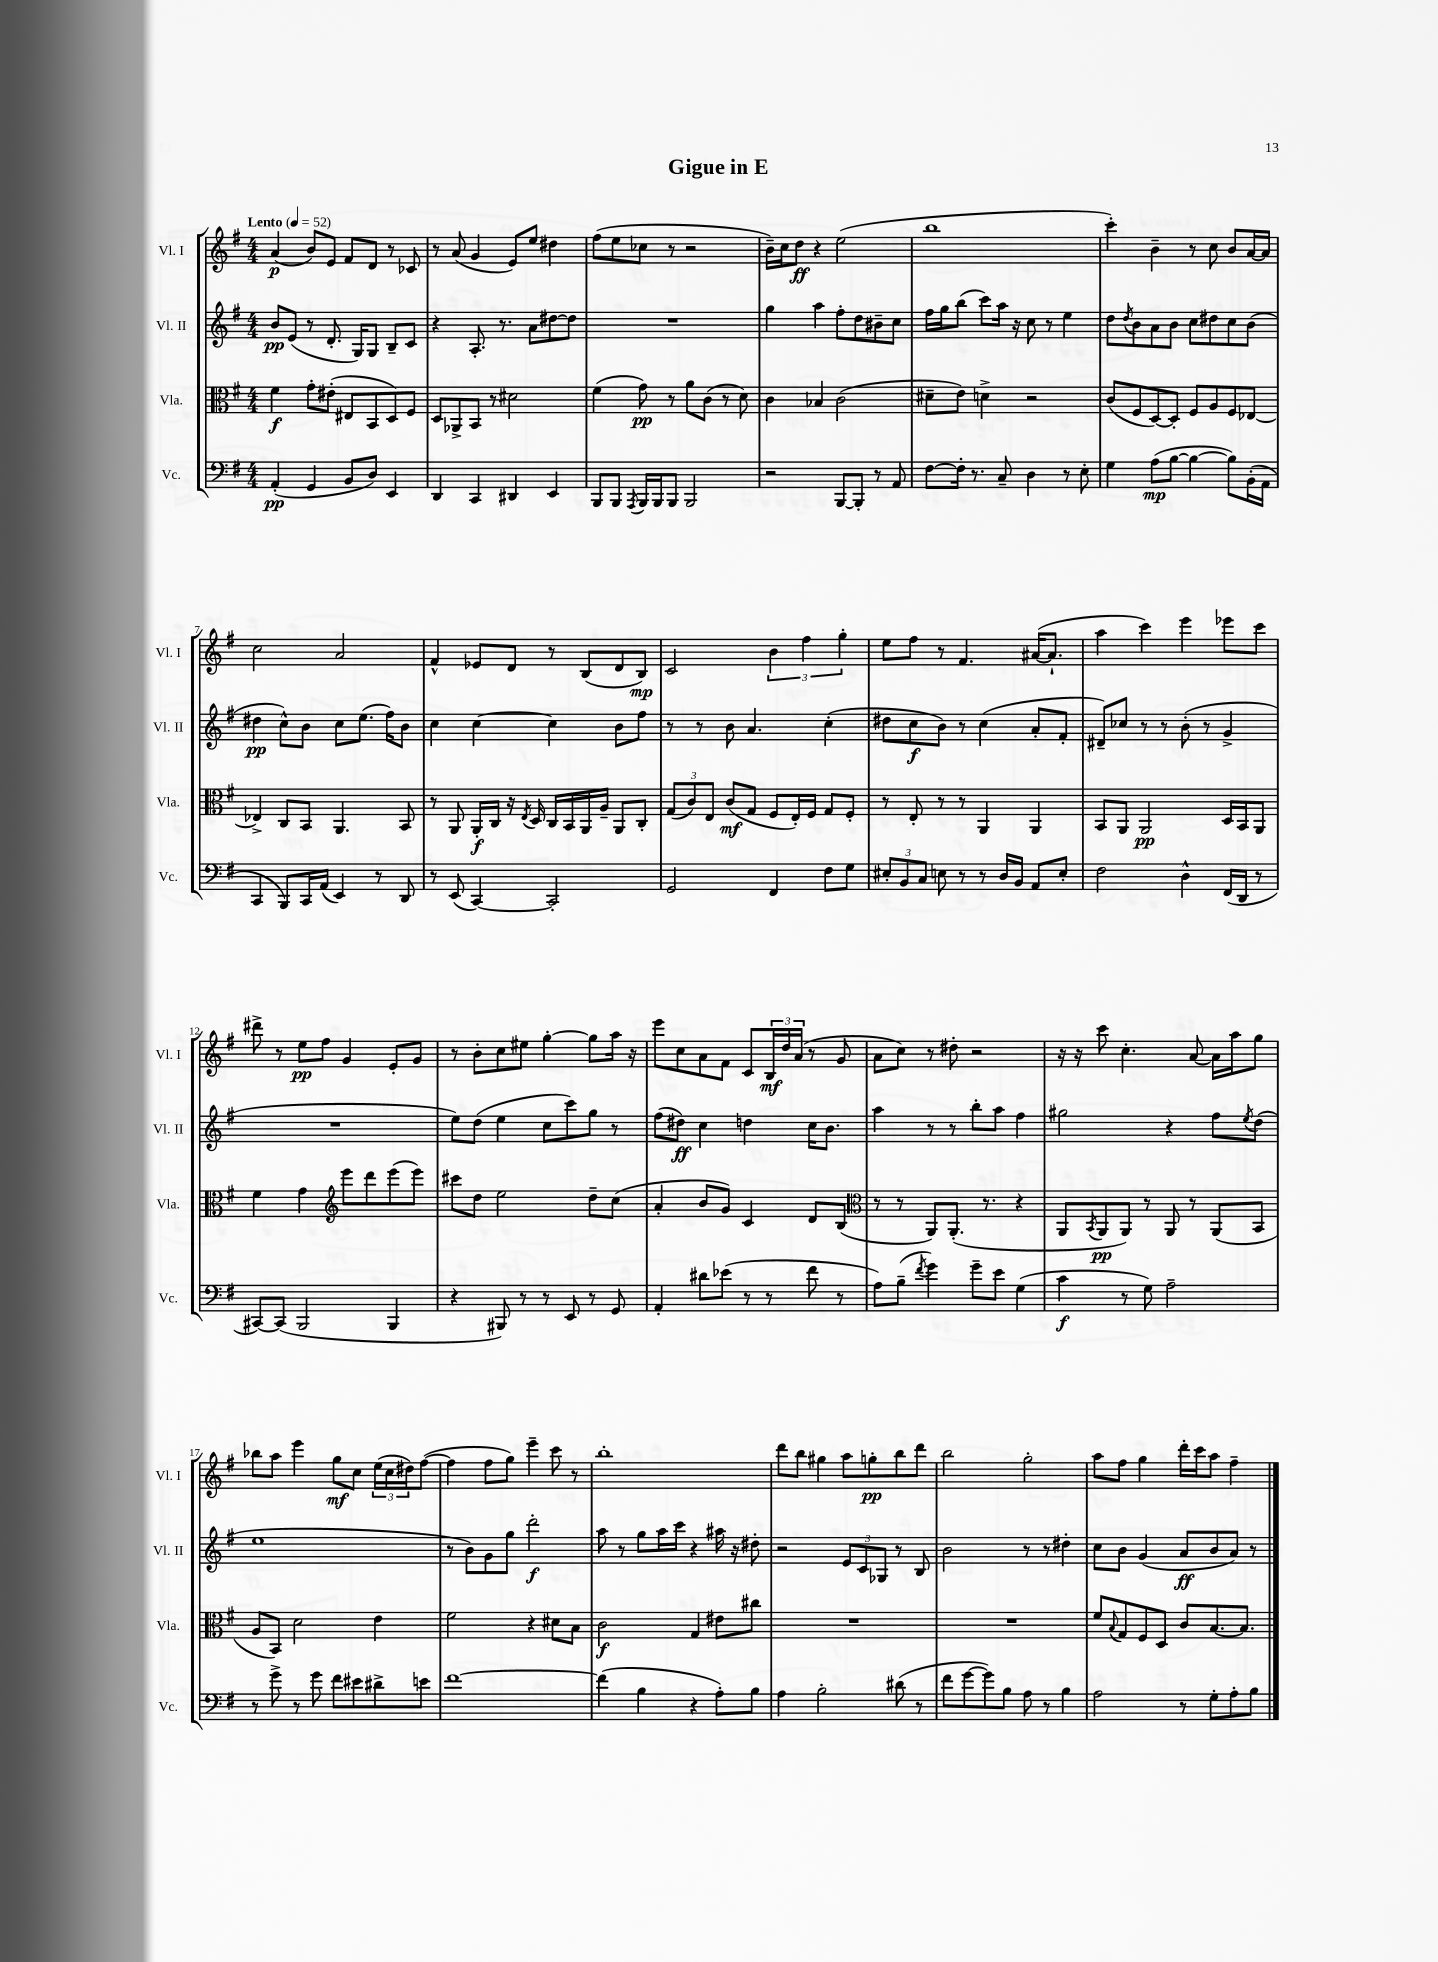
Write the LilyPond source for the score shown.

\header { title = "Gigue in E" }
<<
\new StaffGroup <<
\new Staff = "s0" \with { instrumentName = "Vl. I" shortInstrumentName = "Vl. I" } {
    \clef treble \key g \major \numericTimeSignature \time 4/4 \tempo "Lento" 4 = 52
    a'4\p( b'8) e'8 fis'8 d'8 r8 ces'8 |
    r8 a'8( g'4 e'8) e''8 dis''4 |
    fis''8( e''8 ces''8 r8 r2 |
    b'16--) c''16 d''8\ff r4 e''2( |
    b''1 |
    c'''4-.) b'4-- r8 c''8 b'8 a'16~ a'16 |
    c''2 a'2 |
    fis'4-^ ees'8 d'8 r8 b8( d'8 b8\mp) |
    c'2 \tuplet 3/2 { b'4 fis''4 g''4-. } |
    e''8 fis''8 r8 fis'4. ais'16~( ais'8.-! |
    a''4 c'''4) e'''4 ees'''8 c'''8 |
    dis'''8-> r8 e''8\pp fis''8 g'4 e'8-. g'8 |
    r8 b'8-. c''8 eis''8 g''4~-. g''8 a''16 r16 |
    e'''8 c''8 a'8 fis'8 c'8 \tuplet 3/2 { b16\mf d''16 a'16( } r8 g'8 |
    a'8 c''8) r8 dis''8-. r2 |
    r16 r16 c'''8 c''4.-. a'8~ a'16 a''16 g''8 |
    bes''8 a''8 e'''4 g''8\mf c''8 \tuplet 3/2 { e''16( c''16 dis''16) } fis''8~( |
    fis''4 fis''8 g''8) e'''4-- c'''8 r8 |
    b''1-. |
    d'''8 b''8 gis''4 a''8 g''8-.\pp b''8 d'''8 |
    b''2 g''2-. |
    a''8 fis''8 g''4 d'''16-. c'''16 a''8 fis''4-- \bar "|." |
}
\new Staff = "s1" \with { instrumentName = "Vl. II" shortInstrumentName = "Vl. II" } {
    \clef treble \key g \major \numericTimeSignature \time 4/4
    b'8\pp e'8( r8 d'8.-. g16) g8 b8-- c'8 |
    r4 a8.-. r8. a'8 dis''8~ dis''8 |
    R1 |
    g''4 a''4 fis''8-. d''8 bis'8-- c''8 |
    fis''16 g''16 b''8( c'''8) a''16 r16 c''8 r8 e''4 |
    d''8 \acciaccatura { d''8 } b'8 a'8 b'8 c''8 dis''8 c''8 b'8( |
    dis''4\pp c''8-^) b'8 c''8 e''8.( fis''16) b'8 |
    c''4 c''4~ c''4 b'8 fis''8 |
    r8 r8 b'8 a'4. c''4-.( |
    dis''8 c''8\f b'8) r8 c''4( a'8-. fis'8-. |
    dis'8--) ces''8 r8 r8 b'8-.( r8 g'4-> |
    R1 |
    e''8) d''8( e''4 c''8 c'''8) g''8 r8 |
    fis''8( dis''8\ff) c''4 d''4 c''16 b'8. |
    a''4 r8 r8 b''8-. a''8 fis''4 |
    gis''2 r4 fis''8 \acciaccatura { e''8 } d''8( |
    e''1 |
    r8 b'8) g'8 g''8 d'''2-.\f |
    a''8 r8 g''8 a''16 c'''16 r4 ais''16 r16 dis''8-. |
    r2 \tuplet 3/2 { e'8 c'8 ges8 } r8 b8 |
    b'2 r8 r8 dis''4-. |
    c''8 b'8 g'4( a'8\ff b'8 a'8) r8 \bar "|." |
}
\new Staff = "s2" \with { instrumentName = "Vla." shortInstrumentName = "Vla." } {
    \clef alto \key g \major \numericTimeSignature \time 4/4
    fis'4\f g'8-. eis'8-.( eis8 b,8 d8) fis8 |
    d8 aes,8-> b,8 r8 dis'2 |
    fis'4( g'8\pp) r8 a'8 c'8( r8 d'8) |
    c'4 bes4 c'2( |
    dis'8-- e'8) d'4-> r2 |
    c'8( fis8 d8~) d8-. fis8 a8 fis8 ees8~ |
    ees4-> c8 b,8 a,4. b,8 |
    r8 a,8 a,16-.\f c16 r16 \acciaccatura { e8 } d16 c16 b,16 a,16 a16-- a,8 c8-. |
    \tuplet 3/2 { g8( c'8) e8 } c'8\mf( g8 fis8 e16-.) fis16 g8 fis8-. |
    r8 e8-. r8 r8 a,4 a,4 |
    b,8 a,8 a,2\pp d16 b,16 a,8 |
    fis'4 g'4 \clef treble e'''8 d'''8 e'''8( e'''8) |
    cis'''8 d''8 e''2 d''8-- c''8( |
    a'4-. b'8 g'8) c'4 d'8 b8( |
    \clef alto r8 r8 a,8) a,8.-.( r8. r4 |
    a,8 \acciaccatura { b,8 } a,8\pp a,8) r8 a,8 r8 a,8( b,8 |
    a8 b,8) d'2 e'4 |
    fis'2 r4 dis'8 b8 |
    c'2\f g4 eis'8 cis''8 |
    R1 |
    R1 |
    fis'8 \appoggiatura { b8 } g8 fis8 d8 c'8 b8.~ b8. \bar "|." |
}
\new Staff = "s3" \with { instrumentName = "Vc." shortInstrumentName = "Vc." } {
    \clef bass \key g \major \numericTimeSignature \time 4/4
    a,4-.\pp( g,4 b,8 d8) e,4 |
    d,4 c,4 dis,4 e,4 |
    b,,8 b,,8 \acciaccatura { a,,8 } b,,16 b,,16 b,,8 b,,2 |
    r2 b,,8~ b,,8-. r8 a,8 |
    fis8~ fis16-. r8. c8-- d4 r8 e8-. |
    g4 a8\mp( b8~ b4~ b8) b,16-.( a,16 |
    c,4 b,,8) c,16 a,16( e,4) r8 d,8 |
    r8 e,8( c,4~) c,2-. |
    g,2 fis,4 fis8 g8 |
    \tuplet 3/2 { eis8-. b,8 c8 } e8 r8 r8 d16 b,16 a,8 e8-. |
    fis2 d4-^ fis,16( d,16 r8 |
    cis,8~) cis,8( b,,2 b,,4 |
    r4 bis,,8) r8 r8 e,8 r8 g,8 |
    a,4-. dis'8 ees'8( r8 r8 fis'8 r8 |
    a8) b8--( \acciaccatura { fis'8 } g'4) g'8-- e'8 g4( |
    c'4\f r8 g8) a2-- |
    r8 g'8-> r8 g'8 fis'8 eis'8 dis'8-> e'8 |
    fis'1~ |
    fis'4( b4 r4 a8-.) b8 |
    a4 b2-. dis'8( r8 |
    fis'8 g'8~ g'8) b8 a8 r8 b4 |
    a2 r8 g8-. a8-. b8 \bar "|." |
}
>>
>>
